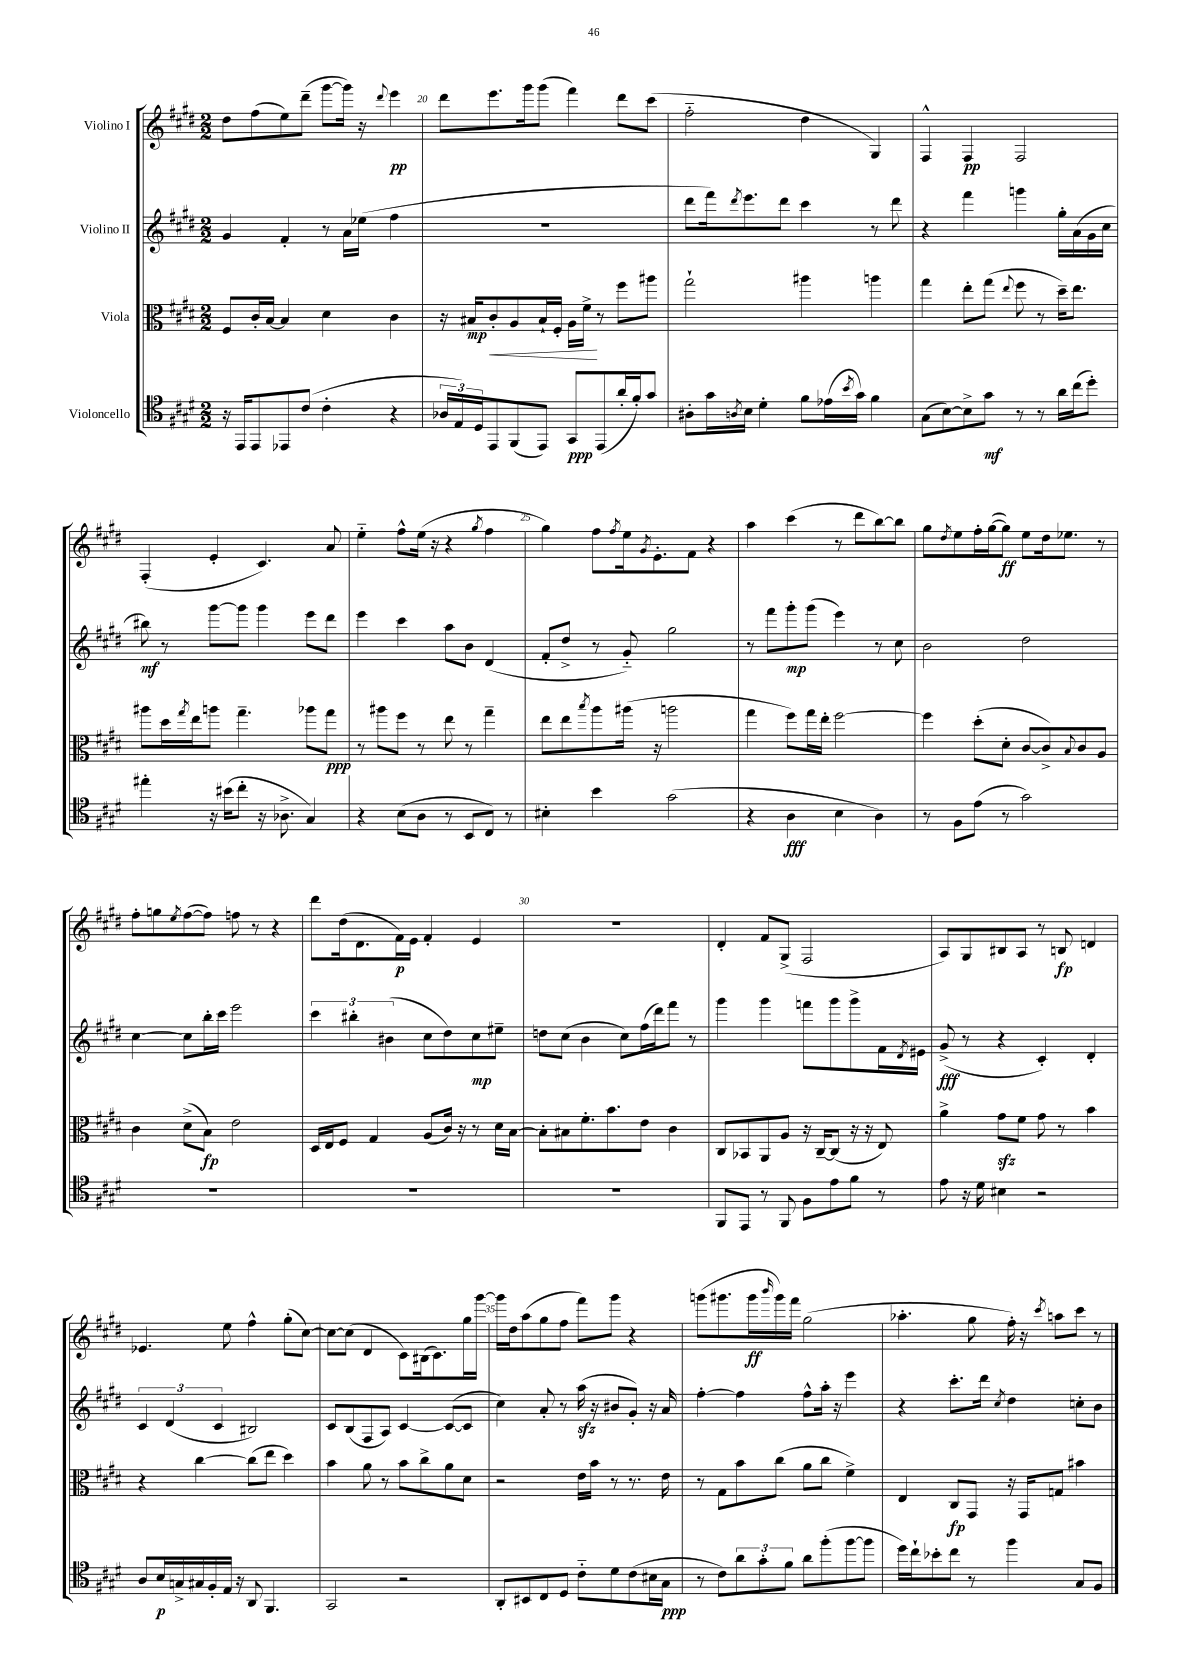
<<
\new StaffGroup <<
\new Staff = "s0" \with { instrumentName = "Violino I" } {
    \clef treble \key e \major \numericTimeSignature \time 2/2
    dis''8 fis''8( e''8) dis'''8--( gis'''8~ gis'''16) r16 \appoggiatura { dis'''8 } e'''4\pp |
    dis'''8 e'''8. gis'''16 gis'''8( fis'''4) dis'''8 cis'''8( |
    fis''2-_ dis''4 gis4) |
    fis4-^ fis4\pp fis2 |
    fis4-.( e'4-. cis'4.) a'8 |
    e''4-_ fis''8-^ e''16( r16 r4 \acciaccatura { gis''8 } fis''4 |
    gis''4) fis''8 \acciaccatura { fis''8 } e''16 \acciaccatura { gis'8 } e'8.-. fis'8 r4 |
    a''4 cis'''4( r8 dis'''8 b''8~) b''8 |
    gis''8 \acciaccatura { dis''8 } e''8 fis''16-. gis''16~( gis''8\ff) e''8 dis''16 ees''8. r8 |
    fis''8-. g''8 \acciaccatura { e''8 } fis''8~( fis''8) f''8 r8 r4 |
    dis'''8 dis''16( dis'8. fis'16\p) e'16 fis'4-. e'4 |
    R1 |
    dis'4-. fis'8 gis8->( fis2 |
    a8) gis8 bis8 a8 r8 b8\fp d'4 |
    ees'4. e''8 fis''4-^ gis''8-.( cis''8~) |
    cis''8~ cis''8( dis'4 cis'8) bis16( cis'8.) gis''16 gis'''16~ |
    gis'''16 dis''16 a''8( gis''8 fis''8 fis'''8) gis'''8 r4 |
    g'''8( gis'''8. gis'''16\ff \grace { b'''16 } gis'''16) fis'''16 gis''2( |
    aes''4.-. gis''8 fis''16-.) r16 \acciaccatura { cis'''8 } a''8 cis'''8 r8 \bar "|." |
}
\new Staff = "s1" \with { instrumentName = "Violino II" } {
    \clef treble \key e \major \numericTimeSignature \time 2/2
    gis'4 fis'4-. r8 a'16 ees''16( fis''4 |
    R1 |
    dis'''8 fis'''16) \acciaccatura { dis'''8 } e'''8. dis'''8 cis'''4 r8 dis'''8 |
    r4 fis'''4 g'''4 gis''16-. a'16( gis'16 cis''16 |
    bis''8\mf) r8 gis'''8~ gis'''8 gis'''4 e'''8 dis'''8 |
    e'''4 cis'''4 a''8 b'8 dis'4( |
    fis'8-. dis''8-> r8 gis'8-_) gis''2 |
    r8 fis'''8 gis'''8-.\mp gis'''8( e'''4) r8 cis''8 |
    b'2 dis''2 |
    cis''4~ cis''8 b''16-. cis'''16 e'''2 |
    \tuplet 3/2 { cis'''4 bis''4-. bis'4( } cis''8 dis''8) cis''8\mp eis''8-- |
    d''8 cis''8( b'4 cis''8) fis''16( dis'''16) fis'''8 r8 |
    gis'''4 gis'''4 f'''8 gis'''8 gis'''8-> fis'16 \acciaccatura { dis'8 } eis'16 |
    gis'8->\fff( r8 r4 cis'4-.) dis'4-. |
    \tuplet 3/2 { cis'4 dis'4( cis'4 } bis2) |
    cis'8 b8( fis8 a8) cis'4~ cis'8~( cis'8 |
    cis''4) a'8-. r8 a''16\sfz( r16 bis'8 gis'8-.) r16 a'16 |
    fis''4~-. fis''4 fis''8-^ a''16-. r16 e'''4 |
    r4 cis'''8.-. dis'''16 \acciaccatura { cis''8 } dis''4 c''8-. b'8 \bar "|." |
}
\new Staff = "s2" \with { instrumentName = "Viola" } {
    \clef alto \key e \major \numericTimeSignature \time 2/2
    fis8 cis'16-. b16~ b4 dis'4 cis'4 |
    r16 bis16\mp cis'8-.\< a8 bis16-! fis16-. a16 fis'16->\! r8 fis''8 ais''8 |
    gis''2-! ais''4 a''4 |
    gis''4 e''8-. gis''8( \appoggiatura { e''8 } fis''8 r8 dis''16--) e''8. |
    ais''8 dis''16 \acciaccatura { gis''8 } e''16 a''8 gis''4.-- aes''8 gis''8\ppp |
    r8 ais''8 fis''8 r8 e''8 r8 gis''4-- |
    e''8 e''8 \acciaccatura { b''8 } a''8 ais''16( r16 a''2 |
    gis''4 fis''8) gis''16 e''16-. fis''2~ |
    fis''4 dis''8-.( dis'8-. cis'8~ cis'8->) \appoggiatura { b8 } cis'8 a8 |
    cis'4 dis'8->( b8\fp) e'2 |
    dis16 e16 fis8 gis4 a8( cis'16) r16 r8 dis'16 b16~ |
    b8-. bis8 fis'8.-. b'8. e'8 cis'4 |
    cis8 bes,8 a,8 a8 r16 cis16~-- cis8( r16 r16 e8) |
    a'4-> gis'8\sfz fis'8 gis'8 r8 b'4 |
    r4 cis''4~ cis''8( e''8 dis''4) |
    b'4 a'8 r8 b'8 cis''8-> a'8 dis'8 |
    r2 e'16 b'16 r8 r8. e'16 |
    r8 gis8 b'8 cis''8( a'8 cis''8 fis'4->) |
    e4 cis8\fp gis,8 r16 gis,16 g8 bis'4 \bar "|." |
}
\new Staff = "s3" \with { instrumentName = "Violoncello" } {
    \clef tenor \key e \major \numericTimeSignature \time 2/2
    r16 e,16 e,8 ees,8 cis'8( cis'4-. r4 |
    \tuplet 3/2 { aes16 e16) dis16 } e,8 fis,8( e,8) gis,8\ppp e,8( a'16-. fis'16-.) gis'8 |
    ais8-. gis'16 \acciaccatura { a8 } b16 dis'4-. fis'8 ees'16( \acciaccatura { b'8 } gis'16) fis'4 |
    gis8( b8~) b8-> gis'8\mf r8 r8 a'16 cis''16( dis''8-.) |
    eis''4-. r16 bis'16( cis''8-. r16 aes8.-> gis4) |
    r4 b8( a8 r8 b,8 cis8) r8 |
    bis4-. b'4 gis'2( |
    r4 a4\fff b4 a4) |
    r8 fis8 e'8( r8 gis'2) |
    R1 |
    R1 |
    R1 |
    fis,8 e,8 r8 fis,8 fis8 e'8 fis'8 r8 |
    e'8 r16 dis'16 bis4 r2 |
    a8 b16\p g16-> gis16 fis16-. e16 r16 a,8 fis,4. |
    gis,2 r2 |
    a,8-. bis,8 cis8 dis8 cis'8-_ dis'8 cis'8( bis16 gis16\ppp |
    r8 cis'8) \tuplet 3/2 { a'8 gis'8-. fis'8 } a'8 fis''8-.( fis''8~ fis''8 |
    dis''16) cis''16-! bes'8-. cis''8 r8 fis''4 gis8 fis8 \bar "|." |
}
>>
>>
\layout { \context { \Score currentBarNumber = #19 \override BarNumber.break-visibility = ##(#f #t #t) barNumberVisibility = #(every-nth-bar-number-visible 5) } }
